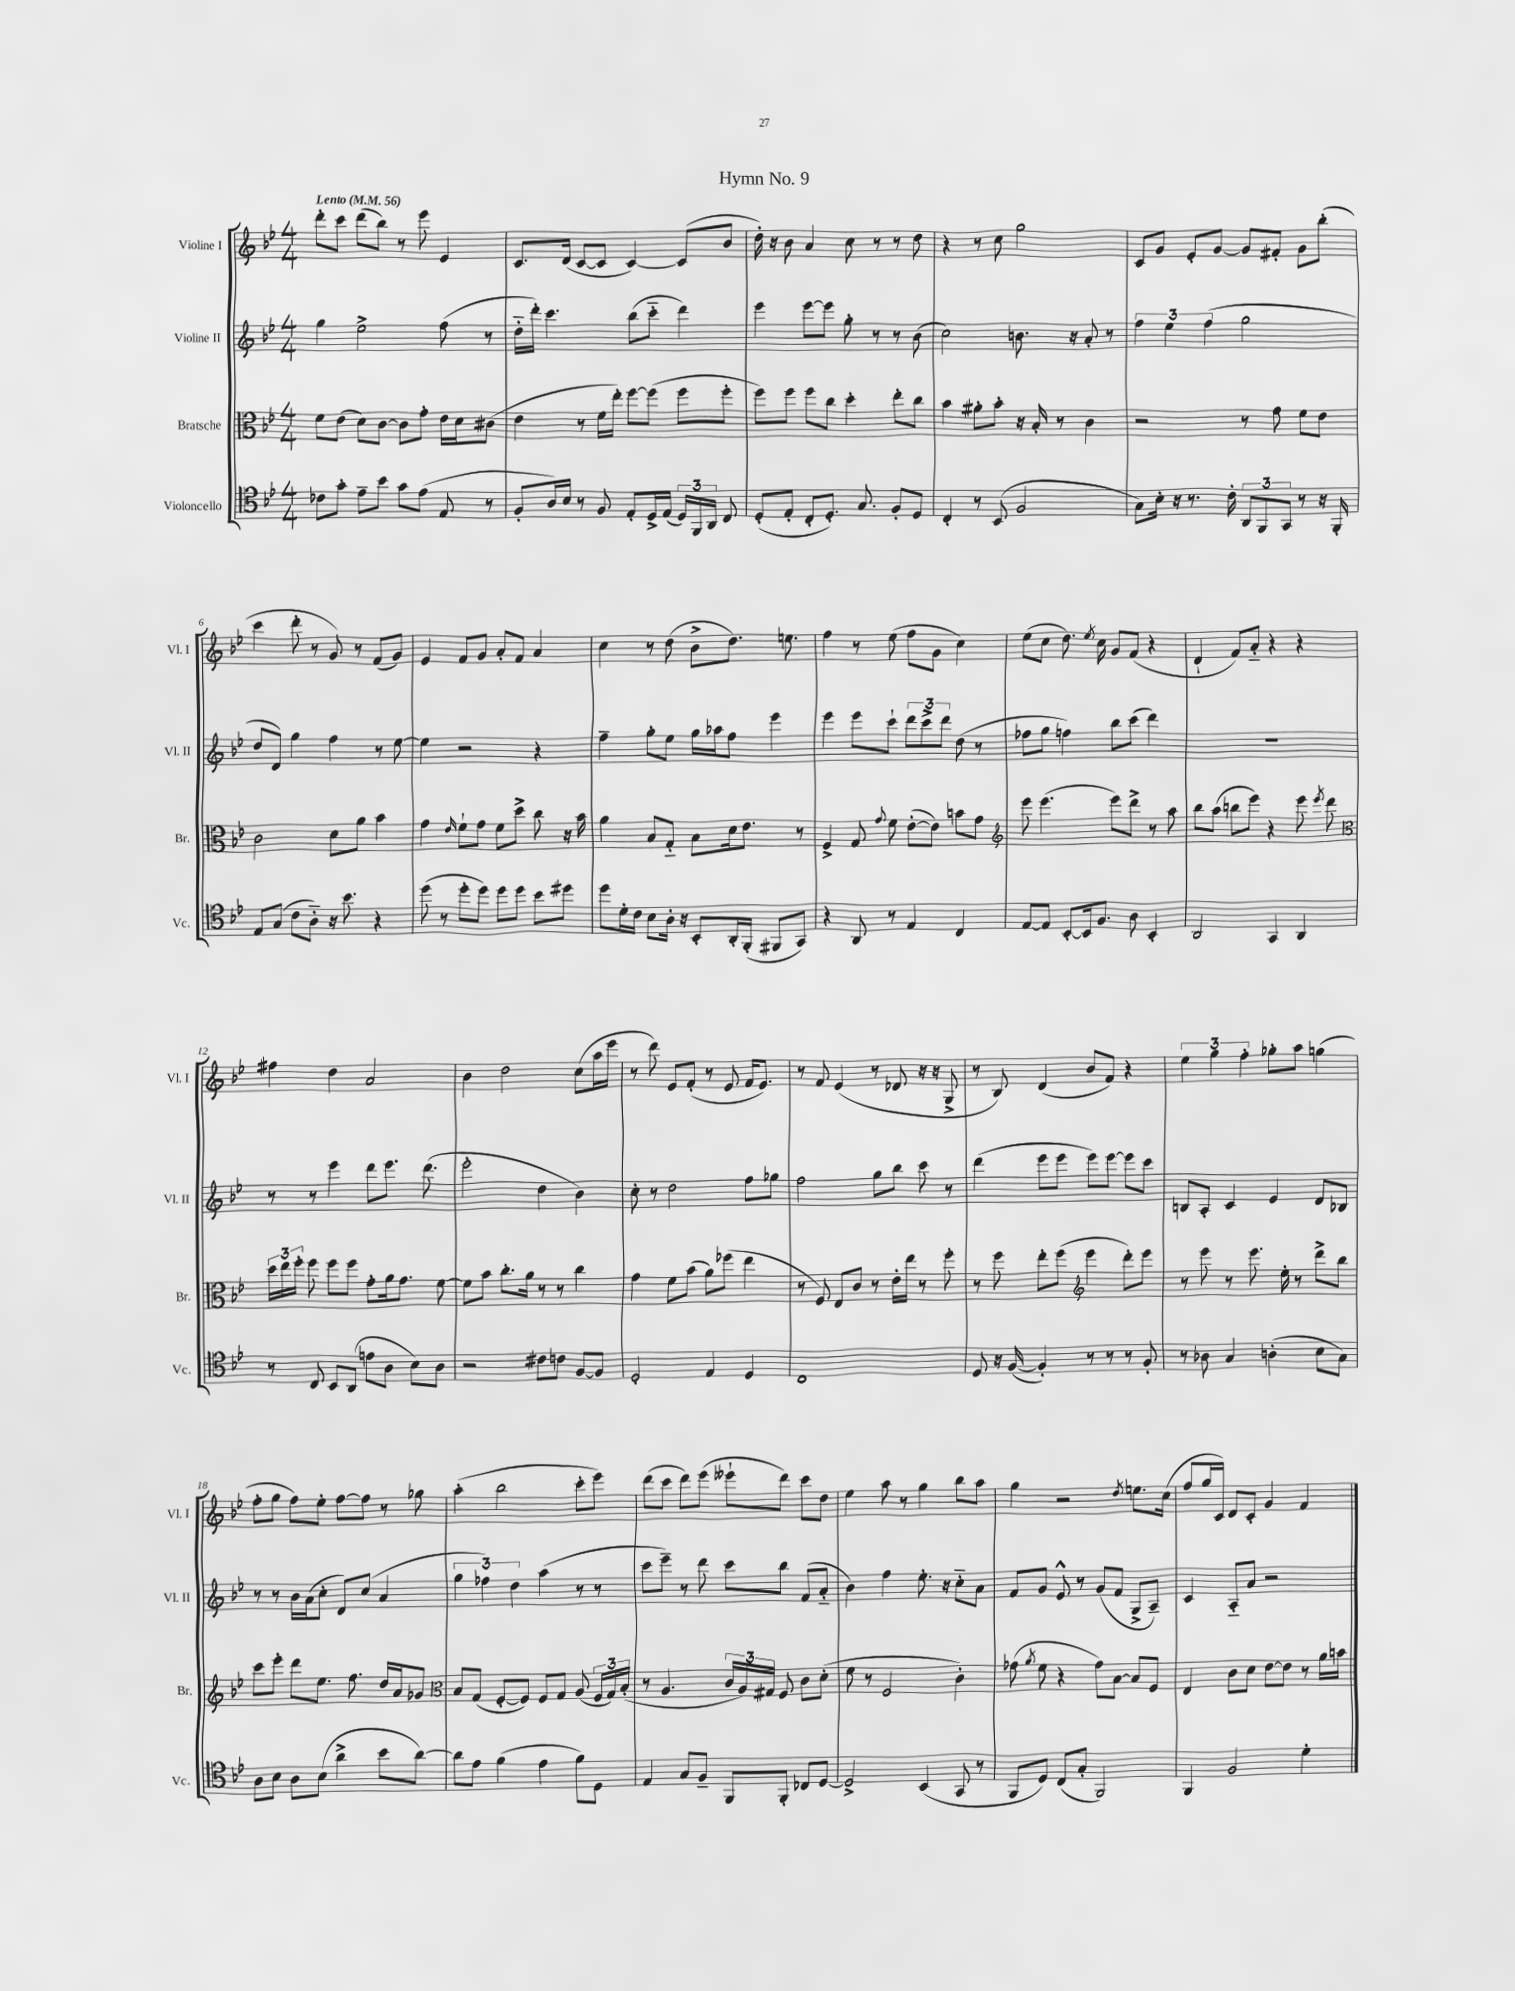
\header { title = "Hymn No. 9" }
<<
\new StaffGroup <<
\new Staff = "s0" \with { instrumentName = "Violine I" shortInstrumentName = "Vl. I" } {
    \clef treble \key bes \major \numericTimeSignature \time 4/4 \tempo "Lento" 4 = 56
    \autoBeamOff d'''8[-. c'''8] d'''8[( bes''8]) r8 ees'''8 ees'4 |
    c'8.[ d'16]( c'8[~ c'8] c'4~) c'8[( bes'8] |
    d''16-.) r16 bes'8 a'4 c''8 r8 r8 d''8 |
    r4 r8 c''8 g''2 |
    c'8[ g'8] ees'8[-. g'8]~ g'8[ fis'8]-. g'8[ bes''8]-.( |
    c'''4 d'''8-. r8 g'8) r8 f'8[( g'8]) |
    ees'4 f'8[ g'8] a'8[-. f'8] a'4 |
    c''4 r8 d''8( bes'8[-> d''8.]) e''8. |
    f''4 r8 ees''8( f''8[ g'8] c''4) |
    ees''8[( c''8] d''8.) \acciaccatura { ees''8 } c''16 g'8[ f'8]( r4 |
    d'4-! f'8[) a'8]-_ r4 r4 |
    fis''4 d''4 a'2 |
    bes'4 d''2 c''8[( a''16 ees'''16] |
    r8 d'''8) ees'8[ f'8]-.( r8 ees'8 f'16[ ees'8.]) |
    r8 f'8 ees'4( r8 des'8 r16 r16 g8-> |
    r8 bes8) d'4( bes'8[ f'8]) r4 |
    \tuplet 3/2 { ees''4 g''4 f''4-. } ges''8[-. a''8] g''4( |
    f''8[-. g''8] f''8[) ees''8]-. f''8[~ f''8] r8 ges''8 |
    a''4-.( bes''2 c'''8[-. ees'''8]) |
    d'''8[( c'''8] d'''8[) ees'''8]( eeses'''8[-! d'''8]) c'''8[ d''8] |
    ees''4 a''8 r8 g''4 bes''8[ a''8] |
    g''4 r2 \acciaccatura { d''8 } e''8.[ c''16]( |
    f''8[ g''16 c'16]) d'8[ c'8]-. g'4 f'4 \bar "|." |
}
\new Staff = "s1" \with { instrumentName = "Violine II" shortInstrumentName = "Vl. II" } {
    \clef treble \key bes \major \numericTimeSignature \time 4/4
    \autoBeamOff g''4 ees''2-> f''8( r8 |
    d''16[-_ d'''16]-.) c'''4. bes''8[( c'''8]-_ d'''4) |
    ees'''4 ees'''8[~ ees'''8] g''8-. r8 r8 bes'8( |
    c''2) b'8. r16 a'8-. r8 |
    \tuplet 3/2 { f''4 ees''4 f''4( } g''2 |
    d''8[ d'8]) g''4 f''4 r8 ees''8~ |
    ees''4 r2 r4 |
    f''4-- g''8[-. ees''8] g''16[ aes''16 f''8] ees'''4 |
    ees'''4 ees'''8[ c'''8]-! \tuplet 3/2 { d'''8[ c'''8-> d'''8] } d''8( r8 |
    fes''8[ g''8] f''4) bes''8[ c'''8]( d'''4) |
    r1 |
    r8 r8 ees'''4 d'''8[ ees'''8.] d'''8.( |
    ees'''2-. d''4 bes'4) |
    c''8-. r8 d''2 f''8[ ges''8] |
    f''2 g''8[ bes''8] c'''8 r8 |
    d'''4( ees'''8[ ees'''8] ees'''8[) ees'''8]~ ees'''8[ c'''8] |
    b8[ a8]-. c'4 ees'4 d'8[ bes8] |
    r8 r8 bes'16[ a'16( c''8]-. d'8[) c''8]( a'4 |
    \tuplet 3/2 { g''4 fes''4) d''4 } a''4( r8 r8 |
    c'''8[ ees'''8]--) r8 d'''8 c'''8[ bes''8] f'8[( a'8]-_ |
    bes'4) f''4 ees''8.-. r16 c''8[-_ a'8] |
    f'8[ g'8] ees'8-^ r8 g'8[( f'8] g8[-> a8]--) |
    c'4 a8[-_ a'8] r2 \bar "|." |
}
\new Staff = "s2" \with { instrumentName = "Bratsche" shortInstrumentName = "Br." } {
    \clef alto \key bes \major \numericTimeSignature \time 4/4
    \autoBeamOff f'8[ ees'8]( d'8[) c'8]~ c'8[ g'8]-. ees'16[ d'16 cis'8]( |
    ees'4 r8 f'16[ ees''16]-.) f''8[~ f''8]( f''8[ f''8]-. |
    f''8[) f''8] f''8[ c''8] d''4-. ees''8[-. c''8] |
    bes'4 ais'8[-. bes'8]-. r16 bes16-. r8 c'4 |
    r2 r8 g'8 f'8[ ees'8] |
    c'2 d'8[ a'8] bes'4 |
    g'4 \grace { ees'16 } f'8[-! g'8] f'8[ d''8]-> c''8 r16 bes'16 |
    a'4 bes8[ g8]-_ bes8[ d'16 ees'8.] r8 |
    f4-> g8 \appoggiatura { g'8 } f'8 ees'8[~-.( ees'8]) b'8[ g'8] |
    \clef treble ees'''8 ees'''4.( ees'''8[) d'''8]-> r8 a''8 |
    bes''8[ a''8]( b''8[ ees'''8]) r4 ees'''8 \acciaccatura { ees'''8 } d'''8 |
    \clef alto \tuplet 3/2 { d''16[ ees''16 f''16]-. } f''8 f''8[ f''8] g'8[-. a'16 g'8.] f'8~ |
    f'8[ bes'8] c''8.[-. a'16] r8 r8 c''4 |
    g'4 f'8[ bes'8]( a'8[) fes''8]( ees''4 |
    r8 f8) ees8[ c'8] r8 ees'16[-. ees''16] r8 f''8-. |
    r8 f''8 ees''8[-. f''8]( \clef treble ees'''4 d'''8[-.) ees'''8] |
    r8 ees'''8 r8 ees'''8. ees''16-. r8 d'''8[-> bes''8] |
    c'''8[ ees'''8]-. d'''8[ ees''8.] f''8. d''16[ a'16 ges'8] |
    \clef alto bes8[ g8]( f8[~-. f8]) f8[ g8] a8( \tuplet 3/2 { f16[ g16) bes16]-.( } |
    r8 a4. \tuplet 3/2 { c'16[ a16) gis16] } f8 c'8[ d'8]-.( |
    f'8 r8 f2 c'4-.) |
    ges'8( \acciaccatura { a'8 } f'8 r4 ges'8[) bes8]~ bes8[ f8] |
    ees4 c'8[ d'8] ees'8[~ ees'8] r8 a'16[ b'16] \bar "|." |
}
\new Staff = "s3" \with { instrumentName = "Violoncello" shortInstrumentName = "Vc." } {
    \clef tenor \key bes \major \numericTimeSignature \time 4/4
    \autoBeamOff ces'8[ g'8]-. ees'8[-- bes'8] g'8[ ees'8]( ees8 r8 |
    f8[-. a16) bes16] r8 f8 ees8[-. d16-> ees16]( \tuplet 3/2 { d16[) f,16 a,16] } c8 |
    d8[-.( ees8]-. c8[-. d8.]-.) g8. f8[-. d8] |
    c4-. r8 bes,8( f2 |
    g8[) bes16]-. r16 r8. c'16-. \tuplet 3/2 { a,8[ f,8 g,8] } r8 r16 f,16-. |
    ees8[ g8]( c'8[ a8]-_) r16 bes'8. r4 |
    d''8( r8 d''8[-. d''8]) d''8[ d''8] bes'8[ dis''8] |
    d''8[ d'16-. c'16] bes8[ a16]-. r16 bes,8[-. a,16-. f,16]-.( fis,8[ g,8]) |
    r4 a,8 r8 ees4 c4 |
    ees8[~ ees8] bes,8[~-. bes,16 f8.] a8 bes,4-. |
    a,2 g,4 a,4 |
    r8 c8 bes,8[ a,8]( e'8[ a8] bes8[) a8] |
    r2 cis'8[ c'8] f8[~ f8] |
    d2-. ees4 d4 |
    c1 |
    d8 r16 f16~( f4-.) r8 r8 r8 f8-. |
    r8 aes8 g4 a4-.( bes8[ g8]) |
    a8[ bes8] a8[ bes8]( a'4-> bes'8[ a'8]~) |
    a'8[ ees'8] f'4( ees'4 f'8[) d8] |
    ees4 g8[ f8]-- f,8[ f,8]-. ces8[ d8]~ |
    d2-> bes,4( g,8 r8 |
    f,8[ d8]) c8[( g8]-. f,2) |
    f,4 f2 d'4-. \bar "|." |
}
>>
>>
